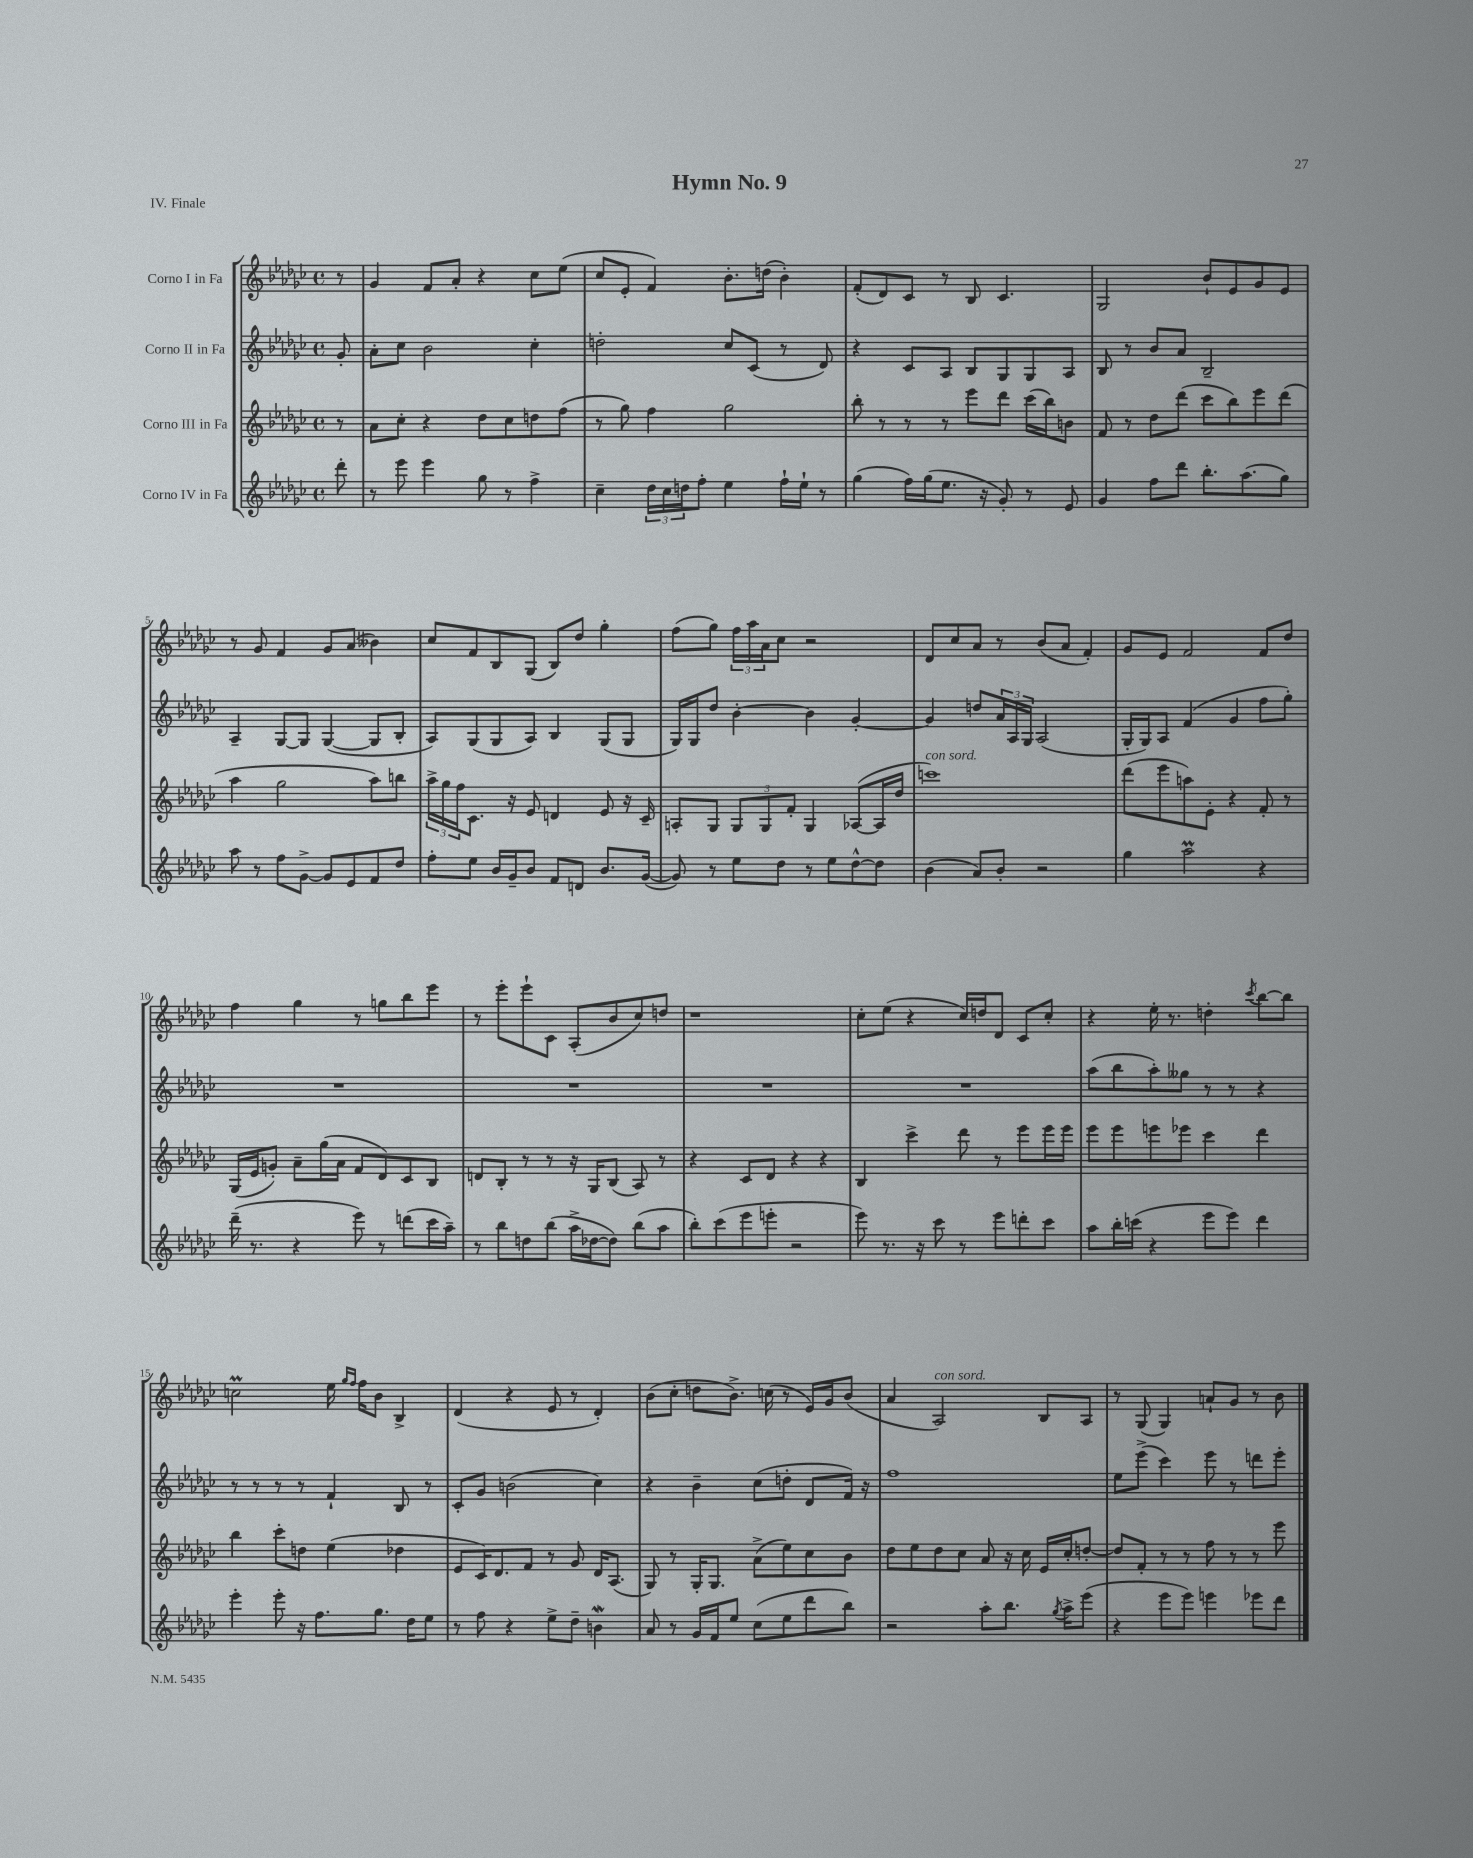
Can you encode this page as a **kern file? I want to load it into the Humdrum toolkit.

**kern	**kern	**kern	**kern
*part4	*part3	*part2	*part1
*staff4	*staff3	*staff2	*staff1
*I"Corno IV in Fa	*I"Corno III in Fa	*I"Corno II in Fa	*I"Corno I in Fa
*clefG2	*clefG2	*clefG2	*clefG2
*k[b-e-a-d-g-c-]	*k[b-e-a-d-g-c-]	*k[b-e-a-d-g-c-]	*k[b-e-a-d-g-c-]
*M4/4	*M4/4	*M4/4	*M4/4
*met(c)	*met(c)	*met(c)	*met(c)
=	=	=	=
8ddd-'\	8r	8g-'/	8r
=1	=1	=1	=1
8r	8a-\L	8a-'\L	4g-/
8eee-\	8cc-'\J	8cc-\J	.
4eee-\	4r	2b-\	8f/L
.	.	.	8a-'/J
8gg-\	8dd-\L	.	4r
8r	8cc-\	.	.
4ff^\	8ddn\	4cc-'\	8cc-\L
.	(8ff\J	.	(8ee-\J
=2	=2	=2	=2
4cc-~\	8r	2ddn'\	8cc-/L
.	8gg-\)	.	8e-'/J
24dd-\LL	4ff\	.	4f/)
24cc-\	.	.	.
24ddn\J	.	.	.
8ff'\J	.	.	.
4ee-\	2gg-\	8cc-/L	8.b-'\L
.	.	(8c-/J	.
.	.	.	(16ddn\Jk
16ff`\LL	.	8r	4b-'\)
16ee-`\JJ	.	.	.
8r	.	8d-/)	.
=3	=3	=3	=3
(4gg-\	8bb-'\	4r	(8f'/L
.	8r	.	8d-/)
16ff\LL)	8r	8c-/L	8c-/J
(16gg-\J	.	.	.
8.ee-\J	8r	8A-/J	8r
.	8eee-\L	8B-/L	8B-/
16r	.	.	.
8g-'/)	8ddd-\J	8G-/	4.c-/
8r	(16ccc-\LL	8G-/	.
.	16bb-\J)	.	.
8e-/	8bn\J	8A-/J	.
=4	=4	=4	=4
4g-/	8f/	8B-/	2G-/
.	8r	8r	.
8ff\L	8dd-\L	8b-/L	.
8ddd-\J	(8ddd-\J	8a-/J	.
8.bb-'\L	8ccc-\L	2B-~/	8b-`/L
.	8bb-\)	.	8e-/
(8.aa-\	.	.	.
.	8eee-\	.	8g-/
8gg-\J)	(8ddd-\J	.	8e-/J
!!LO:LB:g=z
=5	=5	=5	=5
8aa-\	4aa-\	4A-~/	8r
8r	.	.	8g-/
8ff\L	2gg-\	[8G-/L	4f/
[8g-^\J	.	8G-/J]	.
8g-/L]	.	([4G-/	8g-/L
8e-/	.	.	(8a-/J
8f/	8aa-\L)	8G-/L]	4b--X\)
8dd-/J	8bbn\J	8B-'/J	.
=6	=6	=6	=6
8ff'\L	24aa-^\LL	8A-/L)	8cc-/L
.	24gg-\	.	.
.	24ff\J	.	.
8ee-\J	8.c-\J	(8G-/	8f/
16b-/LL	.	8G-/	8B-/
16g-~/J	16r	.	.
8b-/J	8e-/	8A-/J)	(8G-/J
8f/L	4dn/	4B-/	8B-/L)
8dn/J	.	.	8dd-/J
8.b-/L	8e-/	(8G-/L	4gg-'\
.	16r	8G-/J	.
([16g-/Jk	16c-~/	.	.
=7	=7	=7	=7
8g-/])	8An'/L	16G-/LL)	(8ff\L
.	.	16G-/J	.
8r	8G-/J	8dd-/J	8gg-\J)
8ee-\L	12G-/L	[4b-'\	24ff\LL
.	.	.	24aa-\
.	12G-/	.	24a-\J
8dd-\J	.	.	8cc-\J
.	12f'/J	.	.
8r	4G-/	4b-\]	2r
8ee-\L	.	.	.
[8dd-^^\	([8A-X/L	[4g-'/	.
8dd-\J]	16A-/L]	.	.
.	16dd-/JJ	.	.
=8	=8	=8	=8
!	!LO:TX:a:i:t=con sord.	!	!
(4b-\	1cccn)	4g-/]	8d-/L
.	.	.	8cc-/
8a-/L)	.	8ddn/L	8a-/J
8b-'/J	.	24a-/L	8r
.	.	24A-/	.
.	.	24G-/JJ	.
2r	.	(2A-/	(8b-/L
.	.	.	8a-/J
.	.	.	4f'/)
=9	=9	=9	=9
4gg-\	(8ddd-\L	16G-'/LL	8g-/L
.	.	16G-/J)	.
.	8eee-\	8A-/J	8e-/J
2aa-M\	8aan\)	(4f/	2f/
.	8e-'\J	.	.
.	4r	4g-/	.
4r	8f'/	8ff\L	8f/L
.	8r	8gg-'\J)	8dd-/J
!!LO:LB:g=z
=10	=10	=10	=10
(16ddd-~\	(16G-/LL	1r	4ff\
8.r	16e-/J	.	.
.	8gn'/J)	.	.
4r	8a-~\L	.	4gg-\
.	(16gg-\L	.	.
.	16a-\JJ	.	.
8eee-\)	8f/L	.	8r
8r	8d-/)	.	8ggn\L
(8dddn\L	8c-/	.	8bb-\
16ccc-\L	8B-/J	.	8eee-\J
16aa-~\JJ)	.	.	.
=11	=11	=11	=11
8r	8dn/L	1r	8r
8bb-\L	8B-'/J	.	8eee-'\L
8ddn\	8r	.	8eee-`\
(8bb-\J	8r	.	8c-\J
16aa-^\LL	16r	.	(8A-'/L
[16dd-X\J	16G-/KL	.	.
8dd-\J])	(8B-/J	.	8b-/
(8bb-\L	8A-/)	.	8cc-/)
8aa-\J	8r	.	8ddn/J
=12	=12	=12	=12
8bb-'\L)	4r	1r	1r
(8ccc-\	.	.	.
8eee-\	8c-/L	.	.
8eeen'\J	8d-/J	.	.
2r	4r	.	.
.	4r	.	.
=13	=13	=13	=13
8eee-\)	4B-/	1r	8cc-'\L
8.r	.	.	(8ee-\J
.	4ccc-^\	.	4r
16r	.	.	.
8ccc-\	.	.	.
8r	8ddd-\	.	16cc-/LL)
.	.	.	16ddn/J
8eee-\L	8r	.	8d-/J
8dddn'\	8eee-\L	.	8c-/L
8ccc-\J	16eee-\L	.	8cc-'/J
.	16eee-\JJ	.	.
=14	=14	=14	=14
8aa-\L	8eee-\L	(8aa-\L	4r
16bb-'\L	8eee-\	8bb-\	.
(16cccn\JJ	.	.	.
4r	8eeen\	8aa-'\)	16ee-'\
.	.	.	8.r
.	8eee-X\J	8gg--X\J	.
8eee-\L	4ccc-\	8r	4ddn'\
8eee-\J)	.	8r	.
.	.	.	8qccc-/
4ddd-\	4ddd-\	4r	[8bb-\L
.	.	.	8bb-\J]
!!LO:LB:g=z
=15	=15	=15	=15
4eee-'\	4bb-\	8r	2ccnm\
.	.	8r	.
8eee-'\	8ccc-'\L	8r	.
16r	8ddn\J	8r	.
8.ff\L	.	.	.
.	(4ee-\	4f`/	16ee-\
.	.	.	16qqgg-/LL
.	.	.	16qqff/JJ
.	.	.	16ff\KL
8.gg-\J	.	.	8b-\J
.	4dd-X\	8B-/	4B-^/
16dd-\KL	.	.	.
8ee-\J	.	8r	.
=16	=16	=16	=16
8r	8e-/L	8c-'/L	(4d-/
8ff\	16c-/K)	8g-/J	.
.	8.d-/	.	.
4r	.	(2bn\	4r
.	8f/J	.	.
8ee-^\L	8r	.	8e-/
8dd-~\J	8g-/	.	8r
4bnW\	16d-/KL	4cc-\)	4d-'/)
.	(8.A-/J	.	.
=17	=17	=17	=17
8a-/	8G-/)	4r	(8b-\L
8r	8r	.	8cc-'\J
16g-/LL	16G-'/KL	4b-~\	8ddn\L
16f/J	8.G-/J	.	.
8ee-/J	.	.	8.b-^\J)
(8cc-\L	(8a-^\L	(8cc-\L	.
.	.	.	(16ccn\
8ee-\	8ee-\)	8ddn'\J	8r
8ddd-\	8cc-\	8d-/L	16e-/LL)
.	.	.	16g-/J
8bb-\J)	8b-\J	16f/Jk)	(8b-/J
.	.	16r	.
=18	=18	=18	=18
2r	8dd-\L	1ff	4a-/
.	8ee-\	.	.
!	!	!	!LO:TX:a:i:t=con sord.
.	8dd-\	.	2A-/)
.	8cc-\J	.	.
8aa-'\L	8a-/	.	.
8.bb-\J	16r	.	.
.	16cc-\	.	.
.	16e-/LL	.	8B-/L
8qgg-/	.	.	.
16aa-^\KL	16cc-'/J	.	.
(8eee-\J	[8ddn'/J	.	8A-/J
=19	=19	=19	=19
4r	8dd/L]	8ee-\L	8r
.	8f'/J	(8eee-^\J	(8G-/
8eee-\L	8r	4ccc-\)	4G-/)
8eee-\J)	8r	.	.
4eeen\	8ff\	8eee-\	8an`/L
.	8r	8r	8g-/J
8eee-X\L	8r	8dddn\L	8r
8ddd-\J	8eee-\	8eee-'\J	8b-\
==	==	==	==
*-	*-	*-	*-
